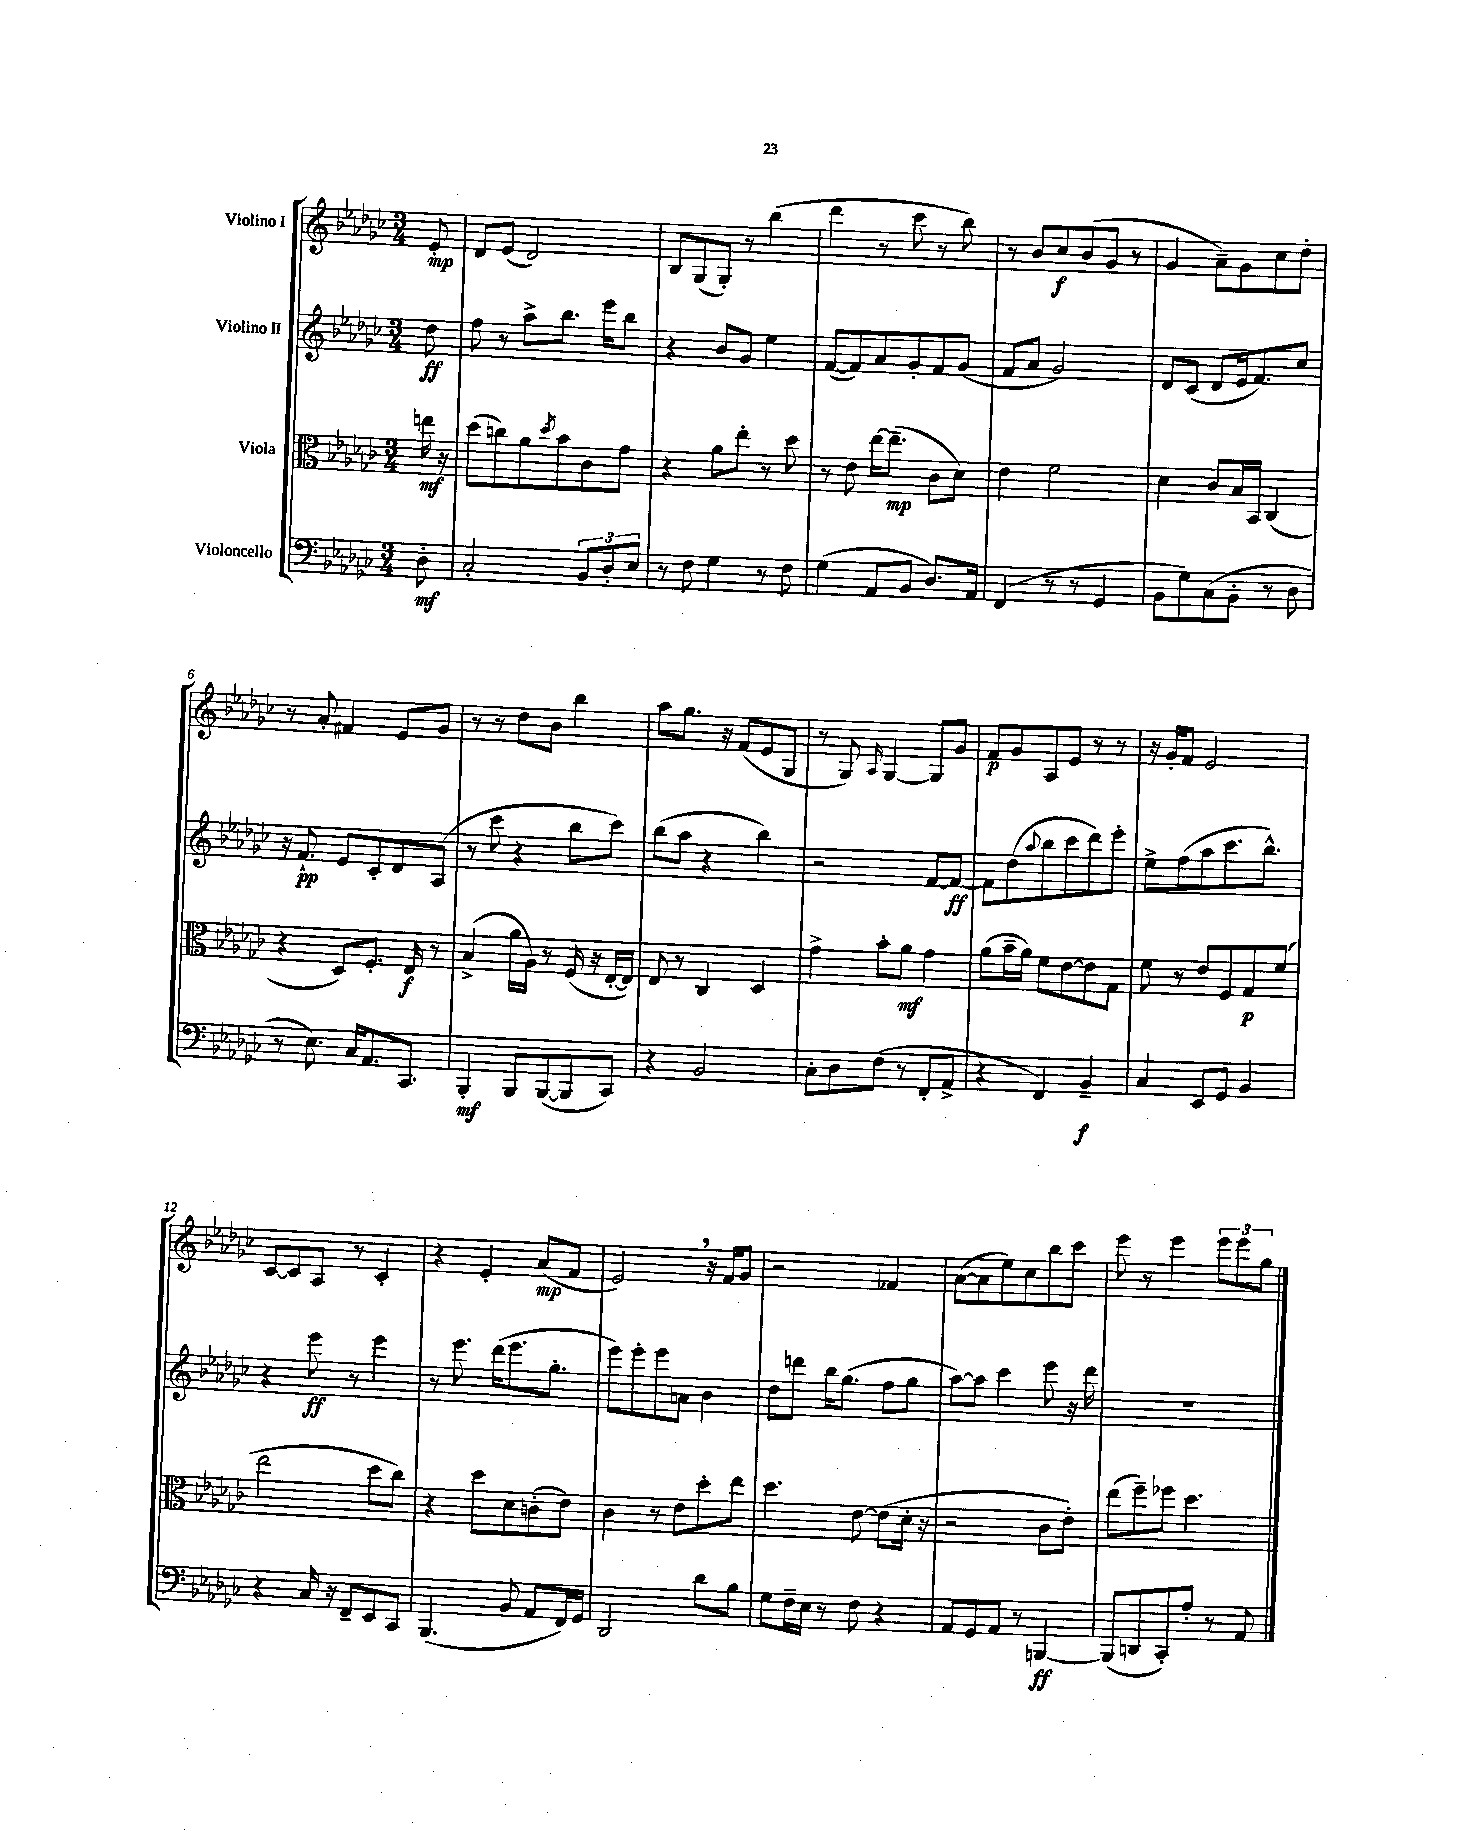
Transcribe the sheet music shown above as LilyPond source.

<<
\new StaffGroup <<
\new Staff = "s0" \with { instrumentName = "Violino I" } {
    \clef treble \key ges \major \numericTimeSignature \time 3/4 \partial 8
    ees'8-.\mp |
    des'8 ees'8( des'2) |
    bes8 ges8( ges8-.) r8 bes''4( |
    des'''4 r8 ces'''8 r8 bes''8) |
    r8 bes'8 ces''8\f bes'8( ges'8 r8 |
    ges'4 aes'8--) ges'8 ces''8 des''8-. |
    r8 aes'8-. fis'4 ees'8 ges'8 |
    r8 r8 des''8 bes'8 bes''4 |
    aes''8 ges''8. r16 f'8( ees'8 ges8 |
    r8 ges8) \grace { aes16 } ges4~ ges8 ges'8 |
    f'8\p ges'8 aes8 ees'8 r8 r8 |
    r16 ges'16-. f'8 ees'2 |
    ces'8~ ces'8 aes8 r8 ces'4-. |
    r4 ees'4-. aes'8\mp( f'8 |
    ees'2) \breathe r16 f'16 ges'8 |
    r2 fes'4 |
    aes'8~( aes'8 ees''8) ces''8 bes''8 ces'''8 |
    ees'''8 r8 ees'''4 \tuplet 3/2 { ees'''8 ees'''8 ges''8 } \bar "|." |
}
\new Staff = "s1" \with { instrumentName = "Violino II" } {
    \clef treble \key ges \major \numericTimeSignature \time 3/4 \partial 8
    des''8\ff |
    f''8 r8 aes''8-> bes''8. ees'''16 bes''8 |
    r4 bes'8 ges'8 ees''4 |
    f'8~( f'8) aes'8 ges'8-. f'8 ges'8( |
    f'8 aes'8 ges'2) |
    des'8 ces'8( des'8 ees'16 f'8.) ces''8 |
    r16 f'8.-!\pp ees'8 ces'8-. des'8 aes8( |
    r8 ces'''8 r4 bes''8 ces'''8) |
    bes''8( aes''8 r4 bes''4) |
    r2 f'8~ f'8~\ff |
    f'8 des''8( \appoggiatura { aes''8 } bes''8 ces'''8 des'''8) ees'''8-. |
    ees''8-> f''8( aes''8 ces'''8. bes''8.-^) |
    r4 ees'''8\ff r8 ees'''4 |
    r8 ees'''8. des'''16( ees'''8. ges''8.-. |
    ees'''8) ees'''8-. ees'''8 a'8 bes'4 |
    des''8 d'''8 bes''16 ges''8.( f''8 ges''8 |
    aes''8~) aes''8 ces'''4 ees'''8 r16 des'''16 |
    R2. \bar "|." |
}
\new Staff = "s2" \with { instrumentName = "Viola" } {
    \clef alto \key ges \major \numericTimeSignature \time 3/4 \partial 8
    e''16\mf r16 |
    des''8( c''8) aes'8 \acciaccatura { des''8 } bes'8 ces'8 ges'8 |
    r4 aes'8 ees''8-. r8 des''8 |
    r8 ees'8 ees''16~ ees''8.--\mp( ces'8 des'8) |
    ees'4 f'2 |
    des'4 ces'8 bes16 bes,16 ces4( |
    r4 des8) f8.-. ees16\f r8 |
    bes4->( aes'16 aes16) r8 f16( r16 ees16~-. ees16) |
    ees8 r8 ces4 des4 |
    ges'4-> bes'8-. aes'8\mf ges'4 |
    aes'8( bes'16-- aes'16) f'8 ees'8~ ees'8 ges8 |
    f'8 r8 ees'8 f8 ges8\p f'8( |
    ees''2 des''8 ces''8) |
    r4 des''8 des'8 c'8-.( ees'8) |
    ces'4 r8 ees'8 des''8-. ees''8 |
    des''4. ees'8~ ees'8( des'16-. r16 |
    r2 ces'8 ees'8-.) |
    ees''8( f''8--) fes''8 des''4. \bar "|." |
}
\new Staff = "s3" \with { instrumentName = "Violoncello" } {
    \clef bass \key ges \major \numericTimeSignature \time 3/4 \partial 8
    des8-.\mf |
    ces2-. \tuplet 3/2 { bes,8 des8-. ees8 } |
    r8 f8 ges4 r8 f8 |
    ges4( aes,8 bes,8 des8.) aes,16 |
    f,4( r8 r8 ges,4 |
    bes,8 ges8) ces8( bes,8-. r8 des8 |
    r8 ees8.) ces16 aes,8. ces,8. |
    bes,,4-.\mf bes,,8 bes,,8~( bes,,8 ces,8) |
    r4 bes,2 |
    ces8-. des8 f8( r8 f,8-. aes,8-> |
    r4 f,4) bes,4--\f |
    ces4 ees,8 ges,8 bes,4 |
    r4 ces16 r16 f,8-- ees,8 ces,8 |
    bes,,4.( bes,8 aes,8 f,16) ges,16 |
    des,2 des'8 bes8 |
    ges8 f16-- ees16 r8 f8 r4 |
    aes,8 ges,8 aes,8 r8 b,,4~\ff |
    b,,8( d,8 ces,8-.) aes8-. r8 aes,8 \bar "|." |
}
>>
>>
